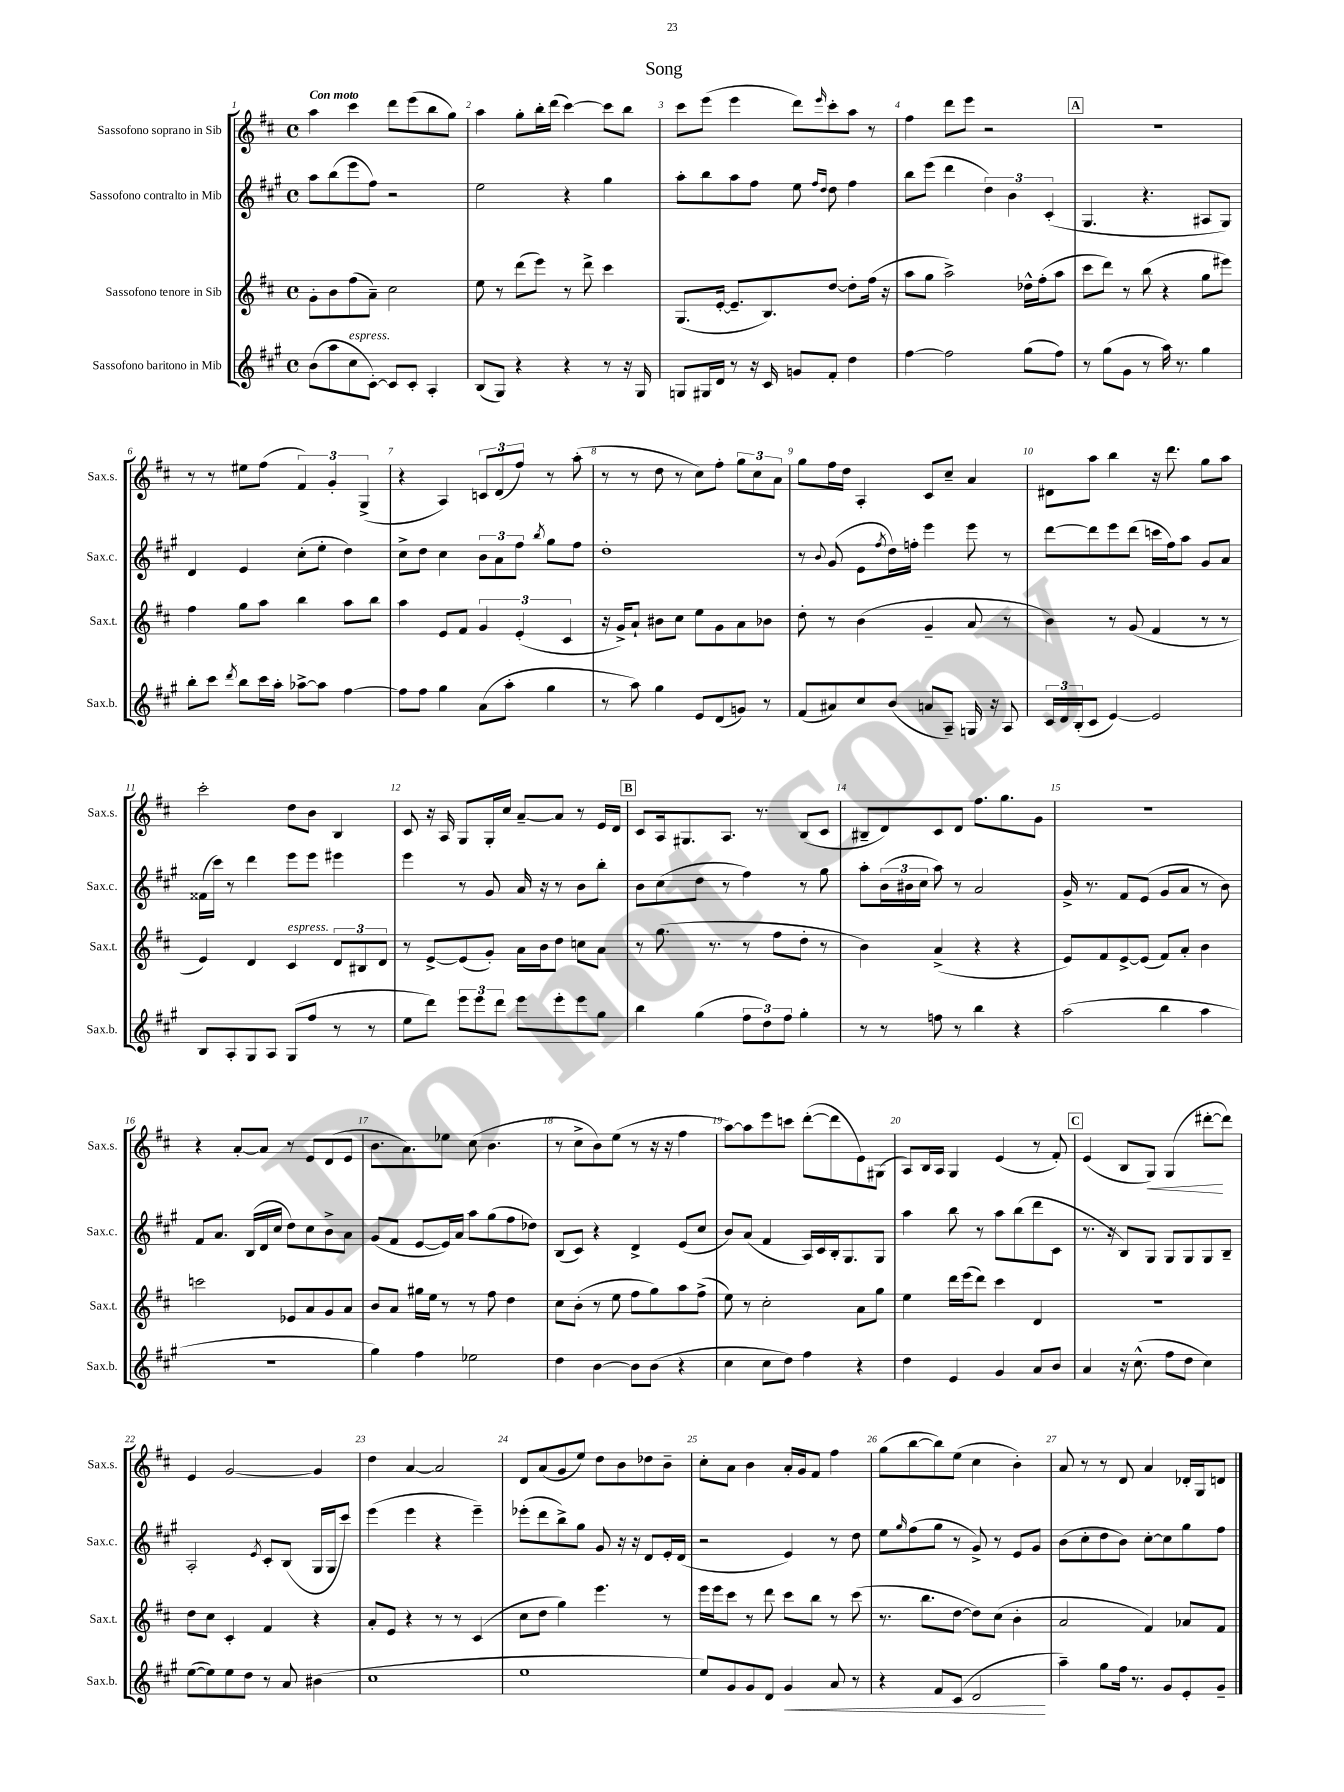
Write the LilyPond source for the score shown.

\header { title = "Song" }
<<
\new StaffGroup <<
\new Staff = "s0" \with { instrumentName = "Sassofono soprano in Sib" shortInstrumentName = "Sax.s." } {
    \clef treble \key d \major \defaultTimeSignature \time 4/4 \tempo "Con moto"
    a''4 cis'''4 d'''8 e'''8( b''8 g''8) |
    a''4 g''8-. b''16-. d'''16( cis'''4~) cis'''8 b''8 |
    cis'''8 e'''8( e'''4 d'''8) \grace { e'''16 } cis'''8-. a''8 r8 |
    fis''4 d'''8 e'''8 r2 |
    \mark \markup { \box "A" } r1 |
    r8 r8 eis''8 fis''8( \tuplet 3/2 { fis'4) g'4-. g4->( } |
    r4 a4) \tuplet 3/2 { c'8 d'8( fis''8) } r8 a''8-.( |
    r8 r8 d''8 r8 cis''8) fis''8-. \tuplet 3/2 { g''8 cis''8 a'8 } |
    g''8 fis''16 d''16 a4-. cis'8 cis''8-- a'4 |
    dis'8 a''8 b''4 r16 d'''8. g''8 a''8 |
    cis'''2-. d''8 b'8 b4 |
    cis'8 r16 a16 g8 g16-. cis''16 a'8~-- a'8 r8 e'16 d'16 |
    \mark \markup { \box "B" } cis'8 a16 gis8. a8. r8. b8( cis'8 |
    bis8-- d'8) cis'8 d'8 fis''8. g''8. g'8 |
    R1 |
    r4 a'8~-. a'8 r8 e'8 d'8( e'8 |
    b'8. a'8.) ees''8 cis''8( b'4. |
    r8 cis''8-> b'8) e''8( r8 r16 r16 fis''4 |
    a''8~) a''8 e'''8 c'''8 d'''8~-.( d'''8 e'8) gis8( |
    a8) b16 a16 g4 e'4( r8 fis'8-.) |
    \mark \markup { \box "C" } e'4( b8 g8\<) g4( dis'''8~-.\! dis'''8) |
    e'4 g'2~ g'4 |
    d''4 a'4~ a'2 |
    d'8 a'8( g'8 e''8) d''8 b'8 des''8 b'8-- |
    cis''8-. a'8 b'4 a'16-. g'16 fis'8 fis''4 |
    g''8( b''8~ b''8) e''8( cis''4 b'4-.) |
    a'8 r8 r8 d'8 a'4 des'16-. g16 d'8 \bar "|." |
}
\new Staff = "s1" \with { instrumentName = "Sassofono contralto in Mib" shortInstrumentName = "Sax.c." } {
    \clef treble \key a \major \defaultTimeSignature \time 4/4
    a''8 b''8( e'''8 fis''8) r2 |
    e''2 r4 gis''4 |
    a''8-. b''8 a''8 fis''8 e''8 \grace { fis''16 d''16 } d''8 fis''4 |
    b''8 e'''8( d'''4 \tuplet 3/2 { d''4) b'4 cis'4-.( } |
    \mark \markup { \box "A" } gis4. r4. ais8 gis8) |
    d'4 e'4 cis''8-.( e''8-. d''4) |
    cis''8-> d''8 cis''4 \tuplet 3/2 { b'8 a'8 fis''8 } \acciaccatura { b''8 } gis''8 fis''8 |
    d''1-. |
    r8 \appoggiatura { b'8 } gis'8( e'8 \acciaccatura { fis''8 } d''16) f''16-. e'''4 e'''8 r8 |
    d'''8~ d'''8 e'''8 d'''8( c'''16 fis''16) a''8 gis'8 a'8 |
    fisis'16( cis'''16) r8 d'''4 e'''8 e'''8 eis'''4 |
    e'''4 r8 gis'8 a'16 r16 r8 b'8 b''8-. |
    \mark \markup { \box "B" } b'8 cis''8( d''8 r8 fis''4) r8 gis''8 |
    a''8-. \tuplet 3/2 { b'16( bis'16 cis''16 } a''8) r8 a'2 |
    gis'16-> r8. fis'8 e'8( gis'8 a'8 r8 b'8) |
    fis'8 a'8. b16( d'16 cis''16 d''8) cis''8 b'8-> a'8 |
    gis'8( fis'8 e'8~ e'16) a'16 a''8 gis''8( fis''8 des''8) |
    b8( cis'8) r4 d'4-> e'8( cis''8 |
    b'8) a'8( fis'4 a16) cis'16 b16-. gis8. gis8 |
    a''4 b''8 r8 a''8 b''8( d'''8 cis'8 |
    \mark \markup { \box "C" } r8. r16 b8) gis8 gis8 gis8 gis8 b8-- |
    a2-. \acciaccatura { e'8 } cis'8-. b8( gis16 gis16 cis'''8) |
    e'''4( e'''4 r4 e'''4--) |
    ees'''8-.( d'''8 b''8->) gis''8 gis'8 r16 r16 d'8 e'16-. d'16( |
    r2 e'4) r8 d''8 |
    e''8 \grace { gis''16 } fis''8( gis''8 r8 gis'8->) r8 e'8 gis'8 |
    b'8( cis''8-. d''8 b'8) cis''8~-. cis''8 gis''8 fis''8 \bar "|." |
}
\new Staff = "s2" \with { instrumentName = "Sassofono tenore in Sib" shortInstrumentName = "Sax.t." } {
    \clef treble \key d \major \defaultTimeSignature \time 4/4
    g'8-. b'8 fis''8( a'8--) cis''2 |
    e''8 r8 d'''8( e'''8) r8 d'''8-> cis'''4 |
    g8.( e'16~-. e'8.-- b8.) d''8~ d''8-. fis''16( r16 |
    a''8 g''8 a''2->) des''16-^ fis''16-.( a''8 |
    \mark \markup { \box "A" } cis'''8 d'''8) r8 b''8( r4 g''8 eis'''8) |
    fis''4 g''8 a''8 b''4 a''8 b''8 |
    a''4 e'8 fis'8 \tuplet 3/2 { g'4 e'4-.( cis'4 } |
    r16 g'16->) a'8-! bis'8 cis''8 e''8 g'8 a'8 bes'8 |
    d''8-. r8 b'4( g'4-- a'8 r8 |
    b'4) r8 g'8( fis'4 r8 r8 |
    e'4) d'4 cis'4^\markup { \italic "espress." } \tuplet 3/2 { d'8 bis8 d'8 } |
    r8 e'8~-> e'8( g'8-.) a'16 b'16 d''8 c''8 a'8 |
    \mark \markup { \box "B" } r8 g''8.( r8. r8 fis''8 d''8-. r8 |
    b'4) a'4->( r4 r4 |
    e'8) fis'8 e'8~-> e'8( fis'8) a'8-. b'4 |
    c'''2 ees'8 a'8 g'8 a'8 |
    b'8 a'8 gis''16 e''16 r8 r8 fis''8 d''4 |
    cis''8 b'8-.( r8 e''8 fis''8 g''8) a''8 fis''8->( |
    e''8) r8 cis''2-. a'8 g''8 |
    e''4 d'''16 e'''16( d'''8) cis'''4 d'4 |
    \mark \markup { \box "C" } r1 |
    d''8 cis''8 cis'4-. fis'4 r4 |
    a'8-. e'8 r4 r8 r8 cis'4( |
    cis''8 d''8 g''4) e'''4. r8 |
    e'''16 e'''16 cis'''8 r8 d'''8 cis'''8 b''8 r8 cis'''8( |
    r8. b''8. d''8~ d''8) cis''8( b'4-. |
    a'2 fis'4) aes'8 fis'8 \bar "|." |
}
\new Staff = "s3" \with { instrumentName = "Sassofono baritono in Mib" shortInstrumentName = "Sax.b." } {
    \clef treble \key a \major \defaultTimeSignature \time 4/4
    b'8( a''8 cis''8^\markup { \italic "espress." } cis'8~-.) cis'8 cis'8-. a4-. |
    b8( gis8) r4 r4 r8 r16 gis16 |
    g8 gis16 d'16 r8 r16 cis'16 g'8 fis'8-. d''4 |
    fis''4~ fis''2 gis''8( fis''8) |
    \mark \markup { \box "A" } r8 gis''8( gis'8 r8 a''16) r8. gis''4 |
    b''8-. cis'''8 \acciaccatura { d'''8 } b''8 cis'''16 a''16-. aes''8~-> aes''8 fis''4~ |
    fis''8 fis''8 gis''4 a'8( a''8-. gis''4 |
    r8 a''8) gis''4 e'8 d'8( g'8) r8 |
    fis'8( ais'8) cis''8 b'8( a'8 a8--) g16 r16 a8 |
    \tuplet 3/2 { cis'16 d'16 b16-.( } cis'8 e'4~) e'2 |
    b8 a8-. gis8 a8 gis8( fis''8 r8 r8 |
    e''8 d'''8) \tuplet 3/2 { e'''8 e'''8 d'''8 } e'''8 e'''8-. e'''8 gis''8 |
    \mark \markup { \box "B" } b''4 gis''4( \tuplet 3/2 { fis''8 d''8) fis''8 } gis''4-. |
    r8 r8 f''8 r8 b''4 r4 |
    a''2( b''4 a''4 |
    R1 |
    gis''4) fis''4 ees''2 |
    d''4 b'4~ b'8 b'8( r4 |
    cis''4 cis''8 d''8) fis''4 r4 |
    d''4 e'4 gis'4 a'8 b'8 |
    \mark \markup { \box "C" } a'4 r16 cis''8.-^( fis''8 d''8 cis''4) |
    e''8~( e''8) e''8 d''8 r8 a'8 bis'4( |
    cis''1 |
    e''1 |
    e''8) gis'8 gis'8 d'8 gis'4\< a'8 r8 |
    r4 fis'8 cis'8( d'2\! |
    a''4--) gis''8 fis''16 r8. gis'8 e'8-. gis'8-- \bar "|." |
}
>>
>>
\layout { \context { \Score \override BarNumber.break-visibility = ##(#f #t #t) barNumberVisibility = #all-bar-numbers-visible } }
